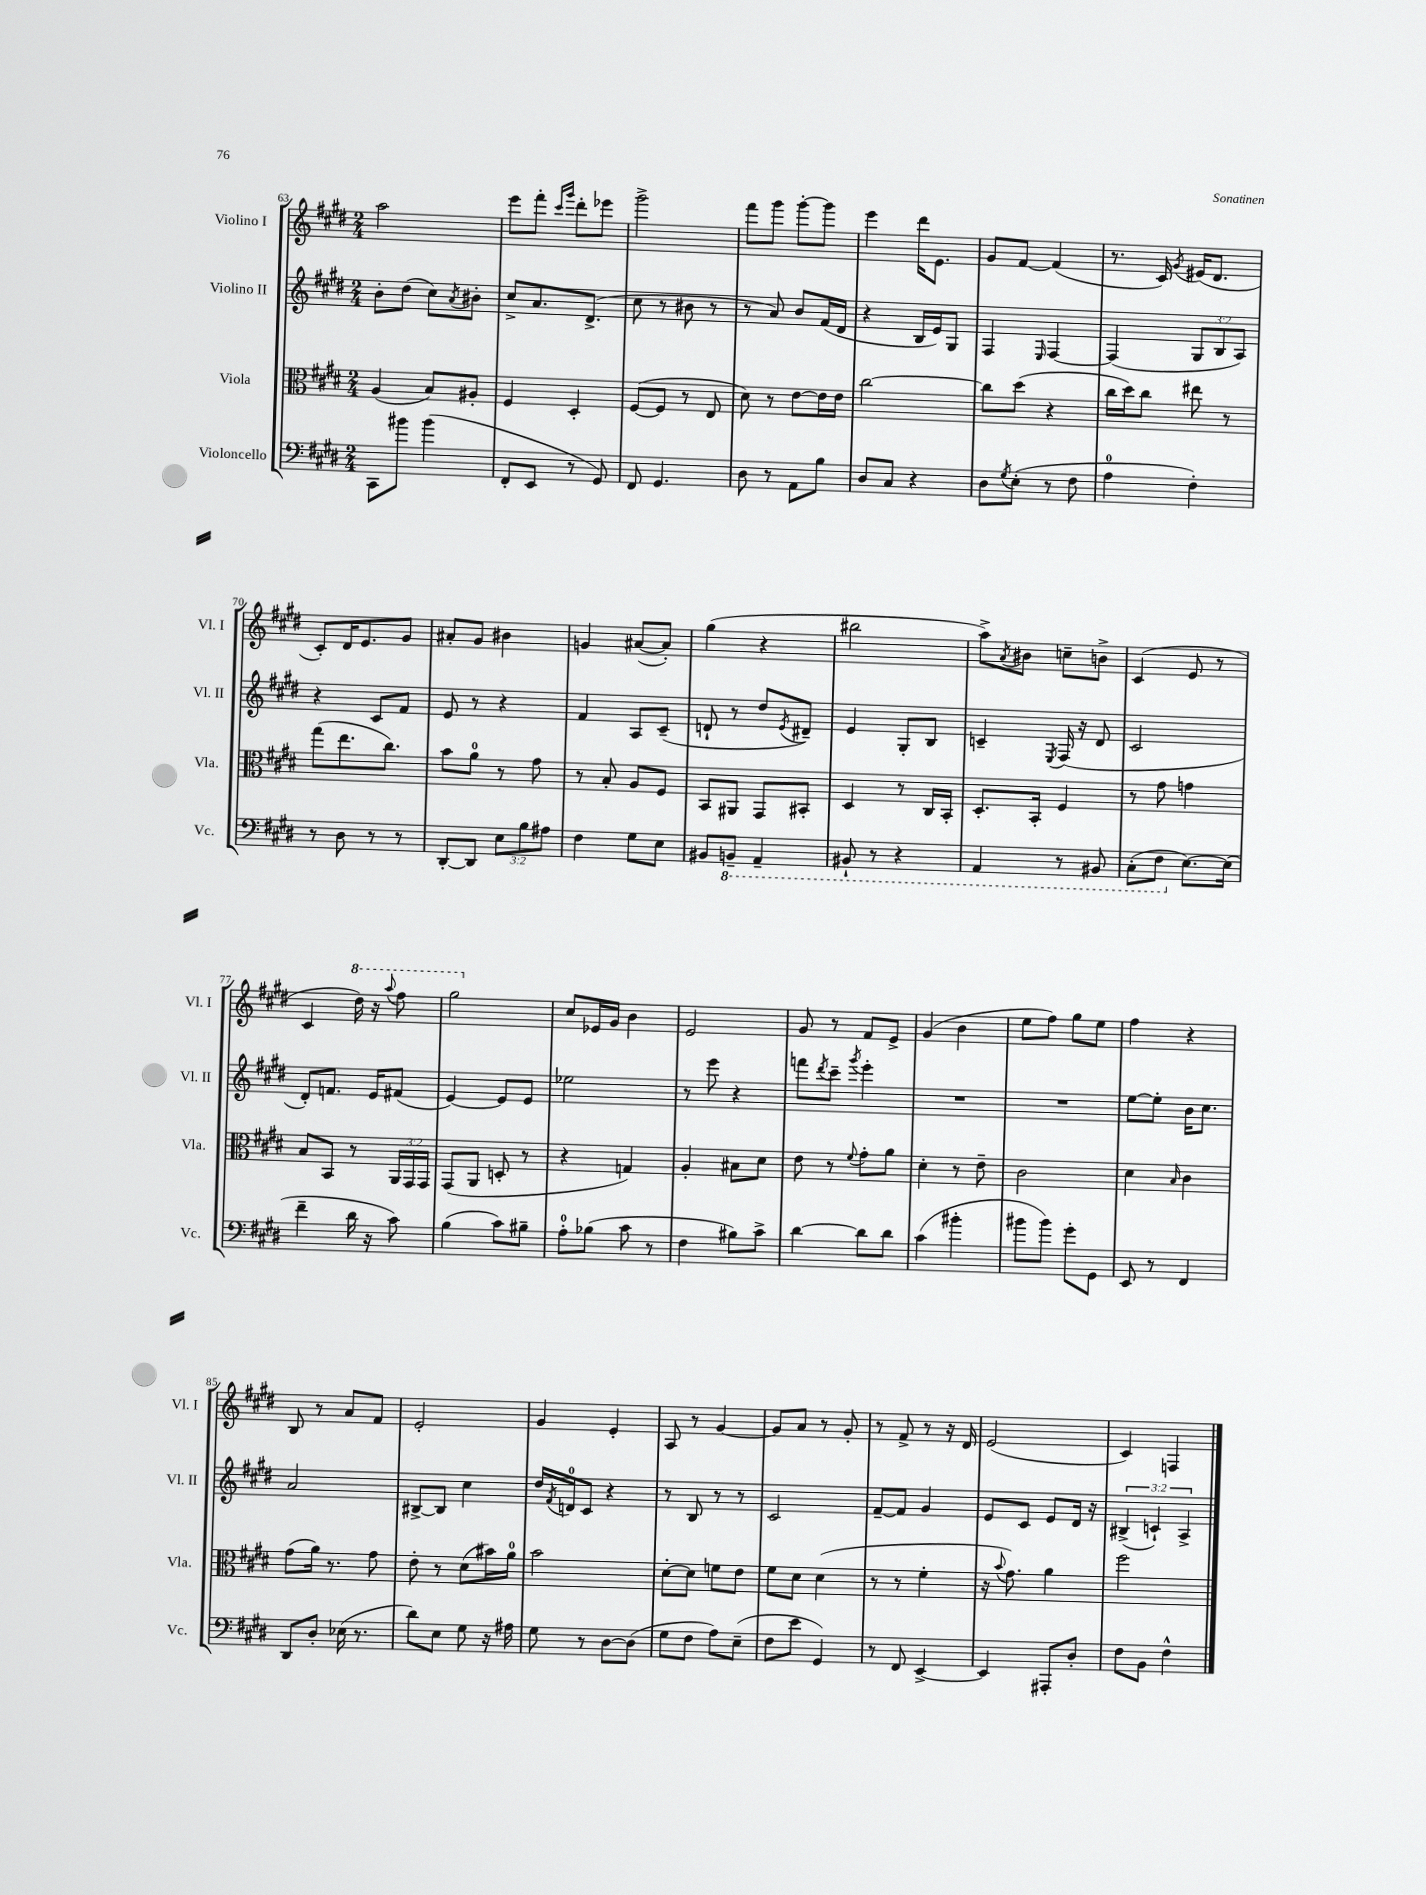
<<
\new StaffGroup <<
\new Staff = "s0" \with { instrumentName = "Violino I" shortInstrumentName = "Vl. I" } {
    \clef treble \key e \major \numericTimeSignature \time 2/4
    a''2 |
    e'''8 fis'''8-. \grace { cis'''16 gis'''16 } dis'''8-. ees'''8 |
    gis'''2-> |
    fis'''8 gis'''8 gis'''8~-. gis'''8 |
    e'''4 dis'''16 e'8. |
    gis'8 fis'8~ fis'4( |
    r8. cis'16) \acciaccatura { gis'8 } eis'16( dis'8. |
    cis'8-.) dis'16 e'8. gis'8 |
    ais'8-. gis'8 bis'4 |
    g'4 ais'8~( ais'8-.) |
    gis''4( r4 |
    bis''2 |
    a''8->) \acciaccatura { a'8 } bis'8 c''8-- b'8-> |
    cis'4( e'8 r8 |
    cis'4 \ottava #1 dis'''16) r16 \appoggiatura { a'''8 } fis'''8 |
    gis'''2 \ottava #0 |
    cis''8 ees'16 gis'16 b'4 |
    e'2 |
    gis'8 r8 fis'8 e'8-> |
    gis'4( b'4 |
    e''8 fis''8) gis''8 e''8 |
    fis''4 r4 |
    b8 r8 a'8 fis'8 |
    e'2-. |
    gis'4 e'4-. |
    a8 r8 gis'4~ |
    gis'8 a'8 r8 gis'8-. |
    r8 fis'8-> r8 r16 dis'16 |
    e'2( |
    cis'4) f4 \bar "|." |
}
\new Staff = "s1" \with { instrumentName = "Violino II" shortInstrumentName = "Vl. II" } {
    \clef treble \key e \major \numericTimeSignature \time 2/4 \override Staff.TupletNumber.text = #tuplet-number::calc-fraction-text
    b'8-. dis''8( cis''8) \acciaccatura { a'8 } bis'8-. |
    cis''8-> a'8. dis'8.->( |
    cis''8 r8 bis'8 r8 |
    r8 a'8) b'8 fis'16( dis'16 |
    r4 b16 e'16) gis8 |
    fis4 \grace { e16 } fis4~ |
    fis4( \tuplet 3/2 { gis8 b8 a8) } |
    r4 cis'8 fis'8 |
    e'8 r8 r4 |
    fis'4 a8 cis'8--( |
    d'8-! r8 dis''8 \acciaccatura { e'8 } dis'8--) |
    e'4 gis8-. b8 |
    c'4-- \acciaccatura { e8 } fis16( r16 dis'8 |
    cis'2 |
    dis'8-.) f'8. e'16 fis'8( |
    e'4~) e'8 e'8 |
    ees''2 |
    r8 e'''8 r4 |
    f'''8 \acciaccatura { dis'''8 } cis'''8-- \acciaccatura { gis'''8 } e'''4-. |
    R2 |
    R2 |
    e''8~ e''8-. b'16 cis''8. |
    a'2 |
    bis8~-> bis8 cis''4 |
    dis''16 \acciaccatura { fis'8 } d'16-0 cis'8 r4 |
    r8 b8 r8 r8 |
    cis'2 |
    fis'8~-- fis'8 gis'4 |
    e'8 cis'8 e'8 dis'16 r16 |
    \tuplet 3/2 { bis4->( c'4-!) a4-> } \bar "|." |
}
\new Staff = "s2" \with { instrumentName = "Viola" shortInstrumentName = "Vla." } {
    \clef alto \key e \major \numericTimeSignature \time 2/4 \override Staff.TupletNumber.text = #tuplet-number::calc-fraction-text
    a4( b8) ais8-. |
    fis4 dis4-. |
    fis8~( fis8 r8 e8 |
    dis'8) r8 e'8~ e'16 e'16 |
    cis''2~ |
    cis''8 dis''8( r4 |
    cis''16 dis''16) cis''8 eis''8 r8 |
    gis''8( e''8. cis''8.) |
    b'8 a'8-0 r8 gis'8 |
    r8 b8-. a8 fis8 |
    b,8 ais,8 gis,8 bis,8-. |
    dis4 r8 cis16 b,16-. |
    dis8.-. b,16-. fis4 |
    r8 gis'8 g'4 |
    b8 b,8 r8 \tuplet 3/2 { a,16 gis,16 gis,16 } |
    gis,8( a,8 d8-. r8 |
    r4 g4) |
    a4-. bis8 dis'8 |
    e'8 r8 \appoggiatura { fis'8 } gis'8-. a'8 |
    dis'4-. r8 e'8-- |
    cis'2 |
    dis'4 \grace { b16 } cis'4 |
    gis'8( a'16) r8. gis'8 |
    e'8-. r8 dis'8( bis'16) a'16-0 |
    b'2 |
    dis'8~-. dis'8 f'8 e'8 |
    fis'8 dis'8 dis'4( |
    r8 r8 fis'4-. |
    r16 \appoggiatura { b'8 } gis'8.) a'4 |
    fis''2 \bar "|." |
}
\new Staff = "s3" \with { instrumentName = "Violoncello" shortInstrumentName = "Vc." } {
    \clef bass \key e \major \numericTimeSignature \time 2/4 \override Staff.TupletNumber.text = #tuplet-number::calc-fraction-text
    cis,8 bis'8 bis'4( |
    fis,8-. e,8 r8 gis,8) |
    fis,8 gis,4. |
    dis8 r8 a,8 b8 |
    dis8 cis8 r4 |
    dis8 \acciaccatura { gis8 } e8-.( r8 fis8 |
    a4-0 fis4-.) |
    r8 dis8 r8 r8 |
    dis,8~-. dis,8 \tuplet 3/2 { e8 b8 ais8 } |
    fis4 gis8 e8 |
    bis,8 \ottava #-1 b,,!8-- a,,4-- |
    bis,,8-! r8 r4 |
    a,,4 r8 bis,,8 |
    cis,8-.( fis,8 \ottava #0 e8.~) e16( |
    fis'4-- dis'16 r16 cis'8) |
    b4( cis'8) bis8-- |
    a8-0-. bes8( cis'8 r8 |
    fis4 bis8) cis'8-> |
    dis'4~ dis'8 dis'8 |
    cis'4( bis'4-. |
    bis'8 bis'8) gis'8-. gis,8 |
    e,8 r8 fis,4 |
    dis,8 dis8-. ees16( r8. |
    dis'8) e8 gis8 r16 ais16 |
    gis8 r8 dis8~ dis8( |
    gis8 fis8 a8) e8--( |
    fis8 e'8 gis,4) |
    r8 fis,8 e,4~-> |
    e,4 ais,,8-. dis8-. |
    fis8 b,8 fis4-^ \bar "|." |
}
>>
>>
\layout { \context { \Score currentBarNumber = #63 } }
